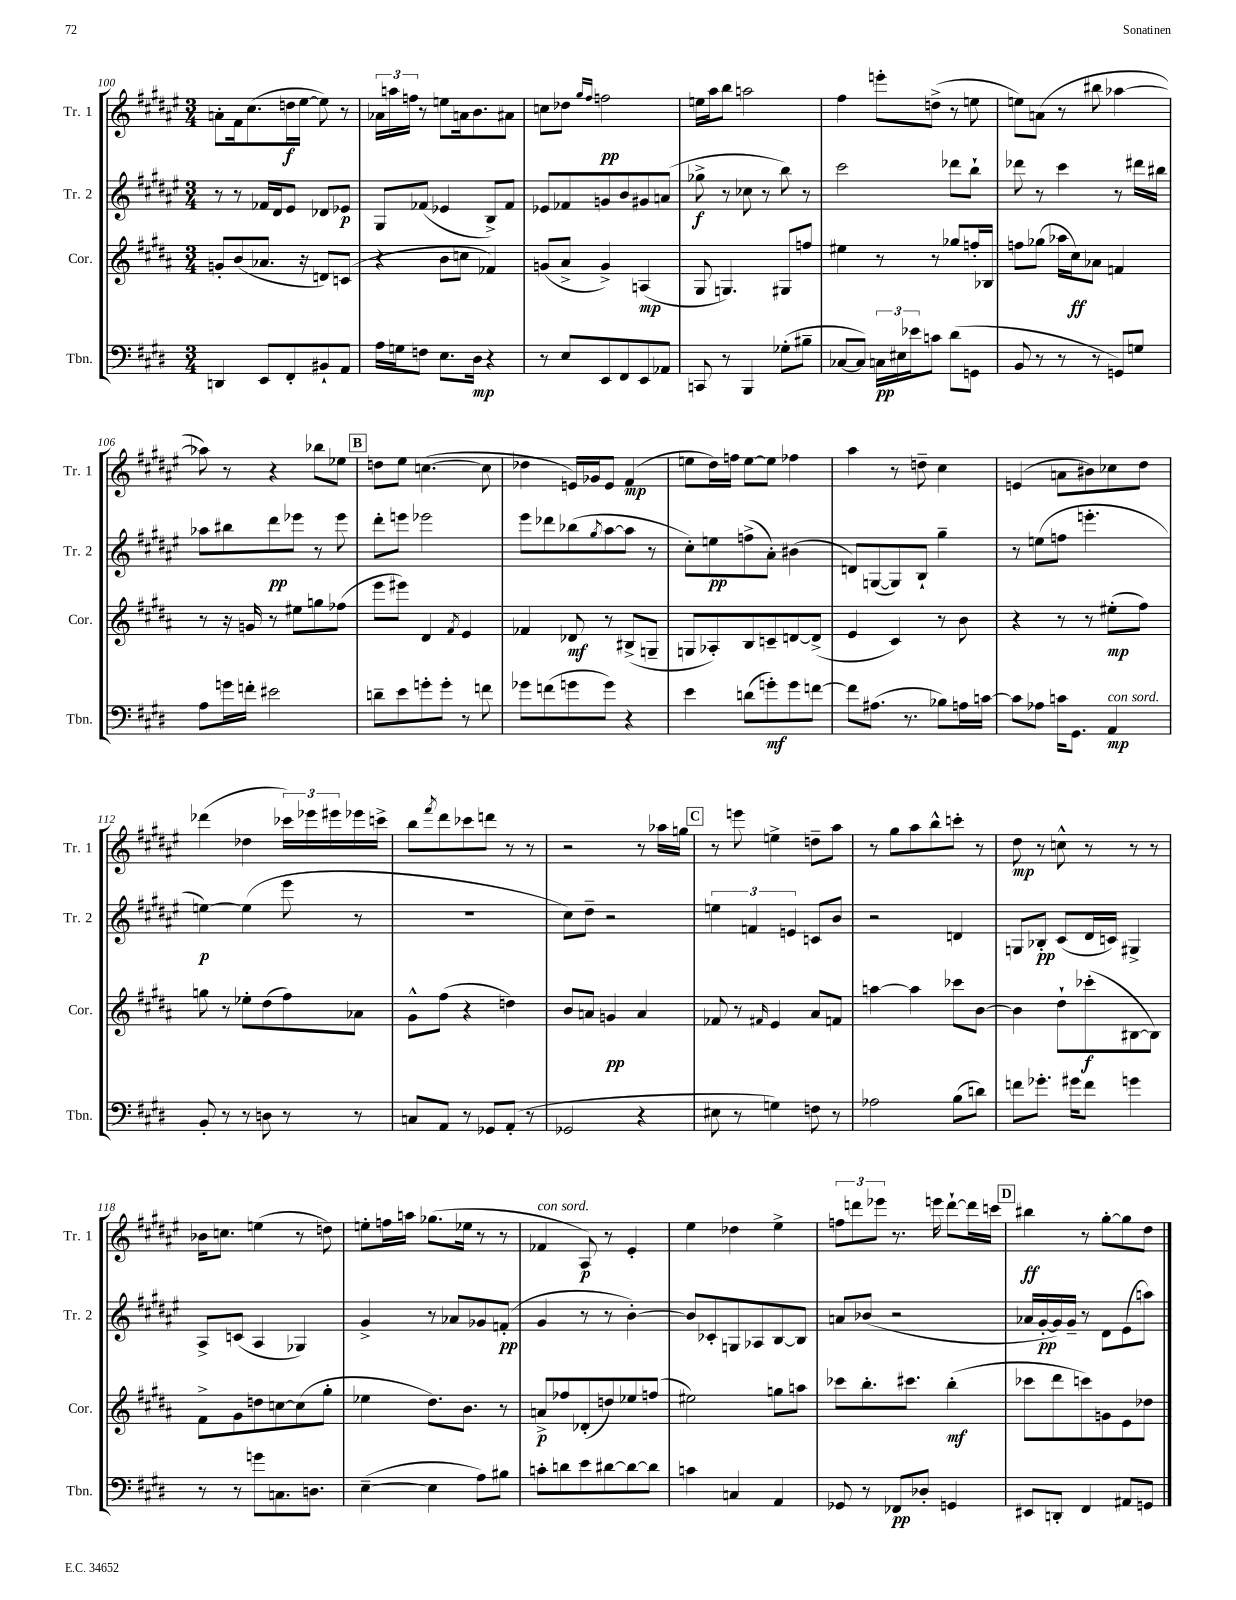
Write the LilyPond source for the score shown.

<<
\new StaffGroup <<
\new Staff = "s0" \with { instrumentName = "Tr. 1" shortInstrumentName = "Tr. 1" } {
    \clef treble \key fis \major \numericTimeSignature \time 3/4
    a'8-. fis'16 cis''8.( d''16\f eis''16~ eis''8) r8 |
    \tuplet 3/2 { aes'16 a''16 f''16 } r8 e''8 a'16 b'8. ais'8 |
    c''8 des''8 \grace { gis''16 fis''16 } f''2\pp |
    e''16 ais''16 b''8 a''2 |
    fis''4 e'''8-. d''8->( r8 e''8 |
    e''8) a'8( r8 bis''8 aes''4~ |
    aes''8) r8 r4 bes''8 ees''8 |
    \mark \markup { \box "B" } d''8 eis''8 c''4.~( c''8 |
    des''4 e'16) ges'16 e'8 fis'4\mp( |
    e''8 dis''16) f''16 e''8~ e''8 fes''4 |
    ais''4 r8 d''8-- cis''4 |
    e'4( a'8 bis'8) ces''8 dis''8 |
    des'''4( des''4 \tuplet 3/2 { ces'''16) ees'''16 eis'''16 } ees'''16 c'''16-> |
    b''8 \acciaccatura { fis'''8 } dis'''8 ces'''8 d'''8 r8 r8 |
    r2 r8 aes''16 g''16 |
    \mark \markup { \box "C" } r8 e'''8 e''4-> d''8-- ais''8 |
    r8 gis''8 ais''8 b''8-^ c'''8-. r8 |
    dis''8\mp r8 c''8-^ r8 r8 r8 |
    bes'16 c''8. e''4( r8 d''8) |
    e''8-. f''16 a''16 ges''8.( ees''16 r8 r8 |
    fes'4^\markup { \italic "con sord." } ais8\p) r8 eis'4-. |
    eis''4 des''4 eis''4-> |
    \tuplet 3/2 { f''8 d'''8 ees'''8 } r8. e'''16 d'''8~-! d'''16 c'''16 |
    \mark \markup { \box "D" } bis''4\ff r8 gis''8~-. gis''8 dis''8 \bar "|." |
}
\new Staff = "s1" \with { instrumentName = "Tr. 2" shortInstrumentName = "Tr. 2" } {
    \clef treble \key fis \major \numericTimeSignature \time 3/4
    r8 r8 fes'16 dis'16 eis'8 des'8 ees'8\p |
    gis8 fes'8( ees'4 b8->) fes'8 |
    ees'8 fes'8 g'8 b'8 gis'8 a'8( |
    ges''8->\f r8 ces''8 r8 b''8) r8 |
    cis'''2 des'''8 b''8-! |
    des'''8 r8 cis'''4 r8 dis'''16 bis''16 |
    aes''8 bis''8 dis'''8\pp ees'''8 r8 ees'''8 |
    \mark \markup { \box "B" } dis'''8-. e'''8 ees'''2 |
    eis'''8 des'''8 bes''8( \acciaccatura { gis''8 } ais''8~ ais''8 r8 |
    cis''8-.) e''8\pp f''8->( ais'8-.) bis'4( |
    d'8) g8~( g8) b8-! gis''4-- |
    r8 e''8( f''8 e'''4.-. |
    e''4~\p) e''4( eis'''8 r8 |
    R2. |
    cis''8) dis''8-- r2 |
    \mark \markup { \box "C" } \tuplet 3/2 { e''4 f'4 e'4 } c'8 b'8 |
    r2 d'4 |
    g8 bes8-.\pp cis'8( dis'16 c'16) gis4-> |
    ais8-> c'8( ais4 ges4) |
    gis'4-> r8 aes'8 ges'8 f'8-.\pp( |
    gis'4 r8 r8 b'4~-.) |
    b'8 ces'8-. g8 aes8 b8~ b8 |
    a'8 bes'8( r2 |
    \mark \markup { \box "D" } aes'16 gis'16~-.\pp gis'16) gis'16-- r8 dis'8 eis'8( a''8) \bar "|." |
}
\new Staff = "s2" \with { instrumentName = "Cor." shortInstrumentName = "Cor." } {
    \clef treble \key b \major \numericTimeSignature \time 3/4
    g'8-. b'8( aes'8. r16 d'8) c'8( |
    r4 b'8 c''8 fes'4) |
    g'8( ais'8-> g'4->) a4\mp( |
    gis8 g4.) gis8 f''8 |
    eis''4 r8 r8 ges''8 f''16-. bes16 |
    f''8 ges''8( aes''16 cis''16\ff) aes'8 f'4 |
    r8 r16 g'16 r8 eis''8 g''8 fes''8( |
    \mark \markup { \box "B" } e'''8 eis'''8) dis'4 \acciaccatura { fis'8 } e'4 |
    fes'4 des'8\mf r8 bis8->( g8-- |
    g8 aes8-.) b8 c'8-- d'8~ d'8->( |
    e'4 cis'4) r8 b'8 |
    r4 r8 r8 eis''8-.\mp( fis''8) |
    g''8 r8 ees''8-. dis''8( fis''8) aes'8 |
    gis'8-^ fis''8( r4 d''4) |
    b'8 a'8 g'4\pp a'4 |
    \mark \markup { \box "C" } fes'8 r8 \grace { fis'16 } e'4 ais'8 f'8 |
    a''4~ a''4 ces'''8 b'8~ |
    b'4 dis''8-! ces'''8-.\f( bis8~ bis8) |
    fis'8-> gis'8 d''8 c''8~ c''8( gis''8-. |
    ees''4 dis''8.) b'8. r8 |
    a'8->\p fes''8 des'8-.( d''8) ees''8 f''8( |
    eis''2) g''8 a''8 |
    ces'''8 b''8.-. cis'''8. b''4-.\mf( |
    \mark \markup { \box "D" } ces'''8 dis'''8 c'''8) g'8 e'8 des''8 \bar "|." |
}
\new Staff = "s3" \with { instrumentName = "Tbn." shortInstrumentName = "Tbn." } {
    \clef bass \key e \major \numericTimeSignature \time 3/4
    d,4 e,8 fis,8-. bis,8-! a,8 |
    a16 g16 f8 e8. dis16\mp r4 |
    r8 e8 e,8 fis,8 e,8 aes,8 |
    c,8 r8 b,,4 ges8-.( bis8-- |
    ces8~ ces8) \tuplet 3/2 { c16\pp eis16 ees'16 } c'8 dis'8( g,8 |
    b,8 r8 r8 r8 g,8) g8 |
    a8 g'16 f'16-. eis'2 |
    \mark \markup { \box "B" } d'8-- e'8 g'8-. g'8-. r8 f'8 |
    ges'8 f'8( g'8 g'8) r4 |
    e'4 d'8( g'8-.\mf) g'8 f'8~ |
    f'8 ais8.( r8. bes8) a16 c'16~ |
    c'8 aes8 c'16 gis,8. a,4\mp^\markup { \italic "con sord." } |
    b,8-. r8 r8 d8 r8 r8 |
    c8 a,8 r8 ges,8 a,8-.( r8 |
    ges,2 r4 |
    \mark \markup { \box "C" } eis8 r8 g4) f8 r8 |
    aes2 b8( d'8) |
    f'8 ges'8.-. gis'16 f'8 g'4 |
    r8 r8 g'8 c8. d8. |
    e4~--( e4 a8) bis8 |
    c'8-. d'8 e'8 dis'8~ dis'8~ dis'8 |
    c'4 c4 a,4 |
    ges,8 r8 fes,8\pp des8-. g,4 |
    \mark \markup { \box "D" } eis,8 d,8-. fis,4 ais,8 g,8 \bar "|." |
}
>>
>>
\layout { \context { \Score currentBarNumber = #100 } }
